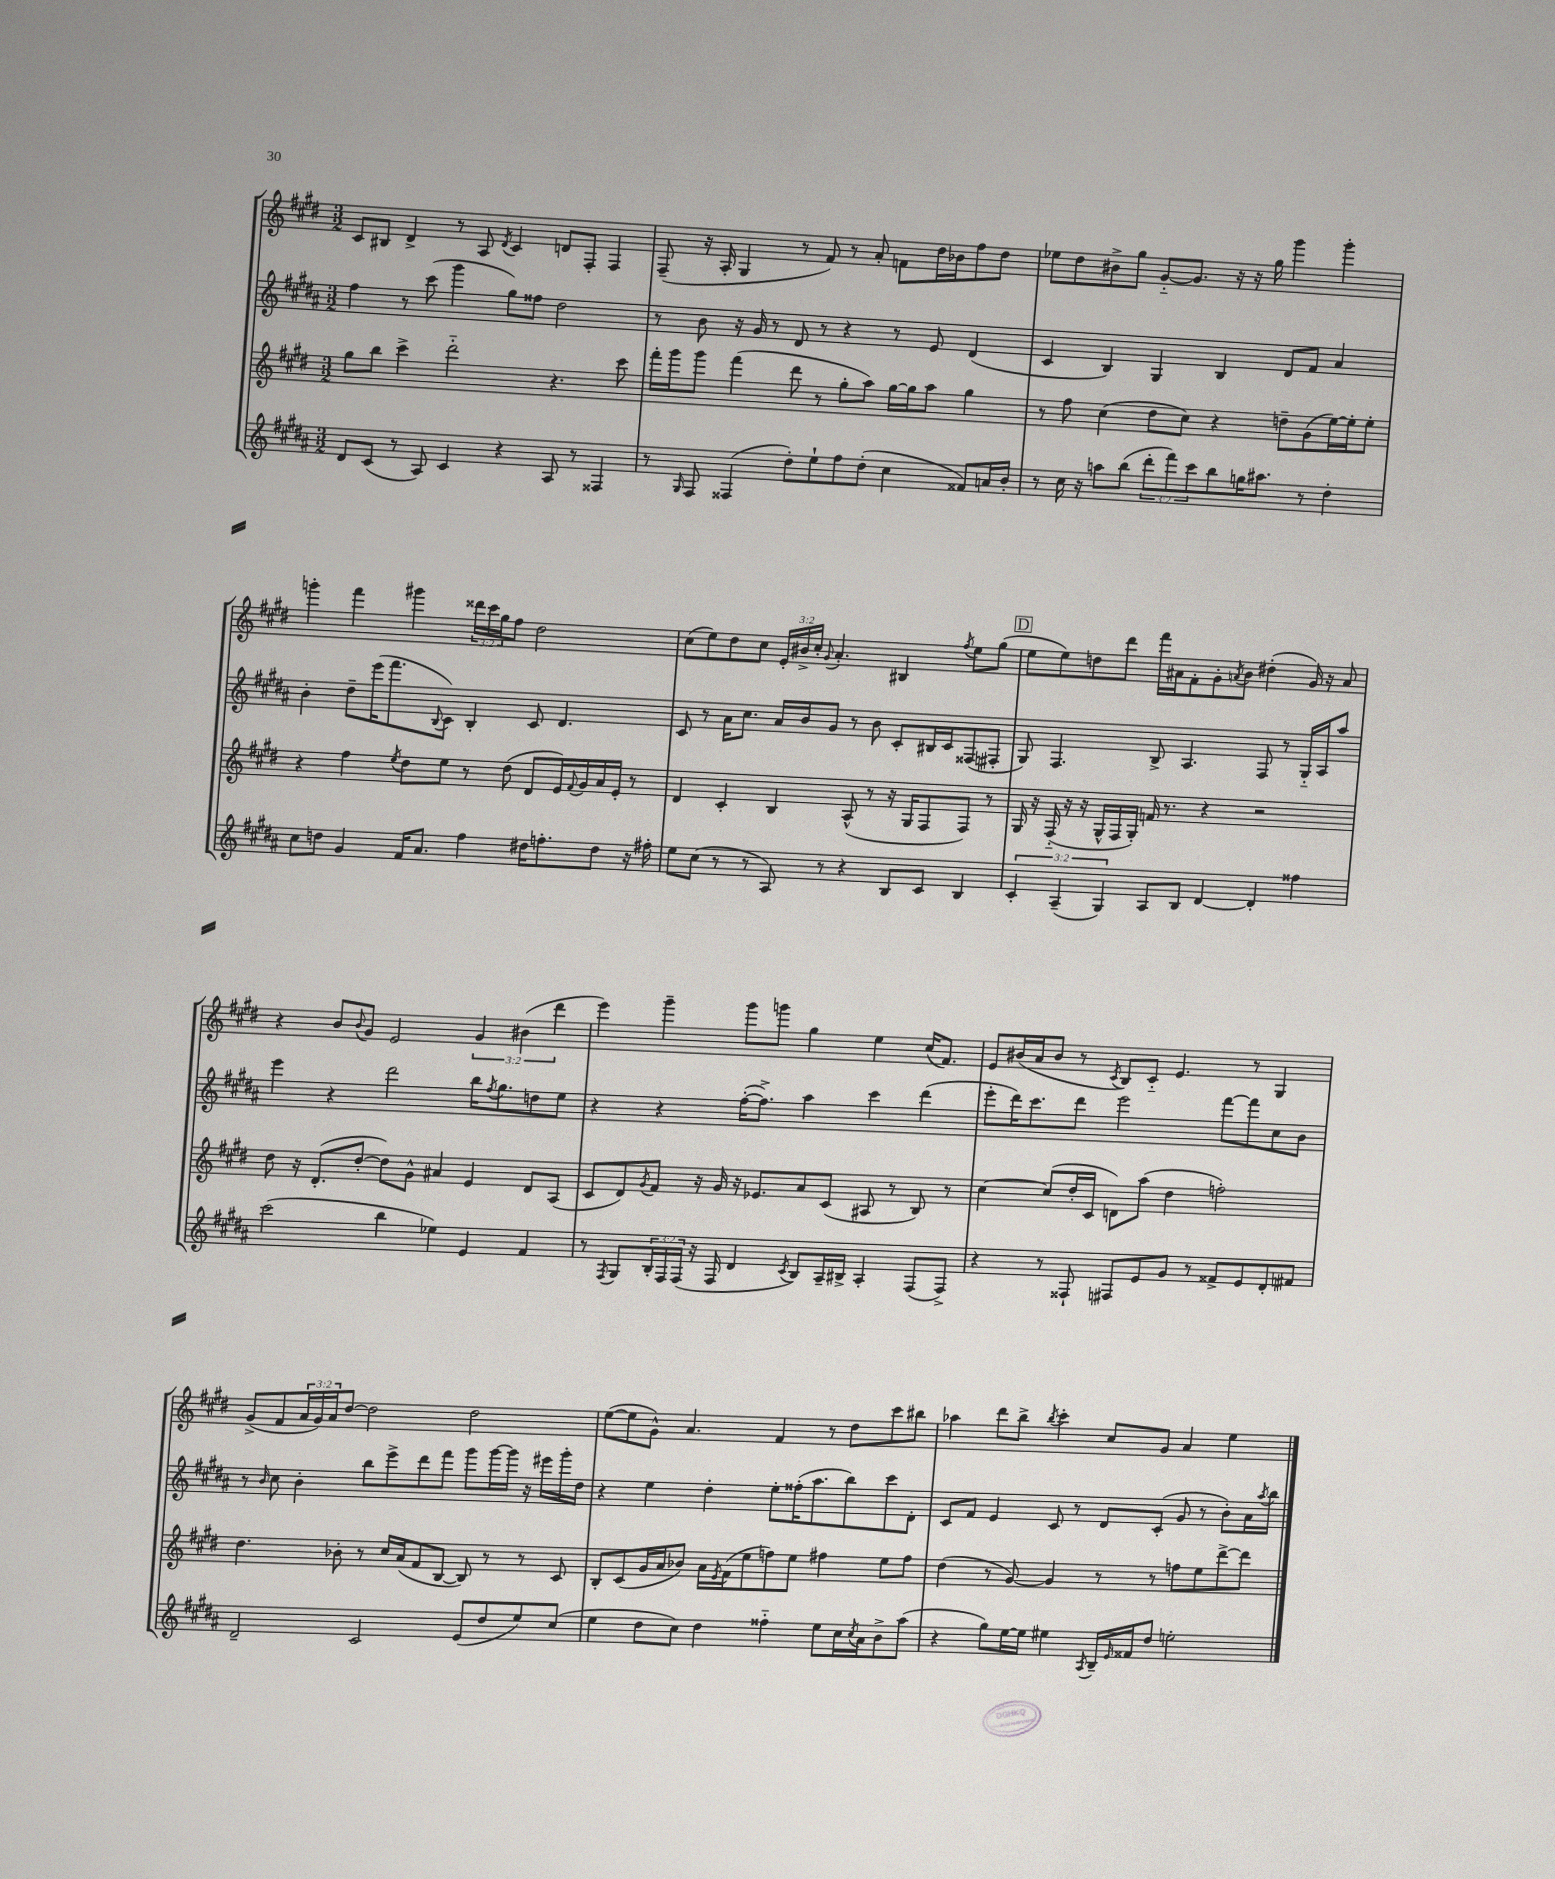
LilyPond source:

<<
\new StaffGroup <<
\new Staff = "s0" {
    \clef treble \key e \major \numericTimeSignature \time 3/2 \override Staff.TupletNumber.text = #tuplet-number::calc-fraction-text
    cis'8 bis8 dis'4-> r8 a8 \acciaccatura { dis'8 } cis'4 d'8 fis8-. fis4 |
    fis8--( r16 a16-. gis4 r8 fis'8) r8 a'8-. f'8 dis''16 bes'16 fis''8 dis''8 |
    ees''8 dis''8 bis'8-> gis''8 gis'8~-_ gis'8. r16 r16 gis''16 gis'''4 gis'''4-. |
    g'''4-. fis'''4 gis'''4 \tuplet 3/2 { disis'''16 cis'''16 gis''16 } fis''8 dis''2 |
    cis''8( e''8) dis''8 cis''8 \tuplet 3/2 { e'16-. bis'16-> cis''16-. } \appoggiatura { gis'8 } a'4.-. bis4 \acciaccatura { fis''8 } e''8 gis''8( |
    \mark \markup { \box "D" } e''8 e''8) d''8 dis'''8 fis'''16 ais'16 fis'8-. gis'8-. \acciaccatura { a'8 } b'8 dis''4-.( gis'16) r16 a'8 |
    r4 b'8 \appoggiatura { b'8 } gis'8 e'2 \tuplet 3/2 { gis'4 bis'4( dis'''4 } |
    e'''4) gis'''4-- gis'''8 g'''8 gis''4 e''4 cis''16( fis'8.) |
    e'8 bis'16( a'16 bis'8 r8 \acciaccatura { cis'8 } b8) cis'8-_ e'4. r8 gis4 |
    gis'8->( fis'8 \tuplet 3/2 { a'16 gis'16) a'16 } dis''8~ dis''2 dis''2 |
    e''8~( e''8 gis'8-^) a'4. fis'4 r8 dis''8 cis'''8 bis''8 |
    aes''4 dis'''8 b''8-> \acciaccatura { b''8 } cis'''4-. cis''8 gis'8 a'4 e''4 \bar "|." |
}
\new Staff = "s1" {
    \clef treble \key b \major \numericTimeSignature \time 3/2
    fis''4 r8 cis'''8( gis'''4 gis''8) fisis''8 dis''2 |
    r8 b'8 r16 gis'16 r8 dis'8 r8 r4 r8 e'8 dis'4( |
    cis'4 b4) gis4 b4 dis'8 fis'8 ais'4 |
    b'4-. dis''8-- e'''16( fis'''8. \appoggiatura { b8 } cis'8) b4-. cis'8 dis'4. |
    cis'8 r8 ais'16 cis''8. ais'16 b'16 gis'8 r8 b'8 cis'8-. bis16 cis'16 fisis8( fis8-. |
    \mark \markup { \box "D" } gis8) fis4. b8-> ais4. fis8 r8 gis16-_ ais16 ais''8 |
    e'''4 r4 dis'''2 b''16 \acciaccatura { fis''8 } gis''8. d''8 e''8 |
    r4 r4 fis''16~-.( fis''8.->) ais''4 cis'''4 dis'''4( |
    e'''8-. dis'''16) cis'''8. dis'''8 e'''2 fis'''8~ fis'''8 cis''8 b'8 |
    r8 \grace { b'16 } cis''8 b'4-. b''8 e'''8-> dis'''8 fis'''8 gis'''8 gis'''16~ gis'''16 r16 eis'''16 gis'''16-. dis''16 |
    r4 e''4 dis''4-. e''8-. fisis''16-.( ais''8. b''8) cis'''8 dis'8-. |
    cis'8 fis'8 e'4 cis'8 r8 dis'8 cis'8-.( gis'8 r8 b'8-.) ais'16 \acciaccatura { ais''8 } b''16 \bar "|." |
}
\new Staff = "s2" {
    \clef treble \key e \major \numericTimeSignature \time 3/2
    gis''8 b''8 cis'''4-> dis'''2-_ r4. cis'''8 |
    fis'''16-. gis'''16 gis'''8 fis'''4( dis'''8 r8 gis''8-. a''8) gis''16~ gis''16 a''8 gis''4 |
    r8 fis''8 cis''4( dis''8 cis''8) r4 d''8-- gis'8( e''16~) e''16-. e''8-. |
    r4 fis''4 \acciaccatura { e''8 } dis''8 e''8 r8 dis''8( dis'8 e'16) \appoggiatura { fis'8 } gis'16 a'16 e'16-. r8 |
    dis'4 cis'4-. b4 a8-^( r8 r16 gis16 fis8 fis8) r8 |
    \mark \markup { \box "D" } gis16 r16 fis16-_( r16 r16 gis16-^ fis16 gis16-.) f'16 r8. r4 r2 |
    dis''8 r16 dis'8.-.( dis''8~-. dis''8) gis'8-^ ais'4 e'4 dis'8 a8( |
    cis'8 dis'8) \acciaccatura { gis'8 } fis'8 r16 gis'16 r16 ees'8. a'8 cis'8( ais8 r8 b8) r8 |
    cis''4~ cis''8( dis''16-. cis'16 d'8) a''8( dis''4 f''2-.) |
    dis''4. bes'8-. r8 cis''16 a'16( fis'8 b8~ b8) r8 r8 cis'8 |
    b8-. cis'8( gis'16 a'16 bes'8) a'16 \acciaccatura { e'8 } fis'16( e''8 f''8) e''8 fis''4 e''8 fis''8 |
    dis''4( r8 gis'8~) gis'4 r8 r8 f''8 e''8 dis'''8~-> dis'''8 \bar "|." |
}
\new Staff = "s3" {
    \clef treble \key b \major \numericTimeSignature \time 3/2 \override Staff.TupletNumber.text = #tuplet-number::calc-fraction-text
    dis'8 cis'8( r8 ais8) cis'4 r4 ais8 r8 fisis4 |
    r8 \grace { gis16 } fis8 fisis4( dis''8-.) e''8-! fis''8 dis''8-.( cis''4 fisis'8) a'16 b'16-. |
    r8 cis''16 r16 a''8 b''8( \tuplet 3/2 { dis'''8-. fis'''8) cis'''8 } b''8 g''16 ais''8. r8 dis''4-. |
    cis''8 d''8 gis'4 fis'16 ais'8. fis''4 dis''16 f''8.-. dis''8 r16 fis''16-. |
    e''8 cis''8( r8 r8 ais8) r8 r4 b8 cis'8 b4 |
    \mark \markup { \box "D" } \tuplet 3/2 { cis'4-. ais4--( gis4) } ais8 b8 dis'4~ dis'4-. fisis''4 |
    cis'''2( b''4 ees''4) e'4 fis'4 |
    r8 \acciaccatura { fis8 } gis8 \tuplet 3/2 { b16-. fis16 fis16( } r16 fis16 dis'4 \acciaccatura { cis'8 } b8) ais16-- bis16-> ais4-. fis8( fis8->) |
    r4 r8 fisis8-! fis8 e'8 gis'8 r8 fisis'8-> e'8 dis'8-. fis'8 |
    dis'2-- cis'2 e'8( dis''8 e''8) cis''8( |
    e''4 dis''8 cis''8) dis''4 fisis''4-_ e''8 cis''16 \acciaccatura { cis''8 } ais'16 b'8-> ais''8( |
    r4 gis''8) e''16~ e''16 eis''4 \acciaccatura { ais8 } b16-- \grace { e'16 } fisis'16 dis''8 e''2-. \bar "|." |
}
>>
>>
\layout { \context { \Score \remove "Bar_number_engraver" } }
